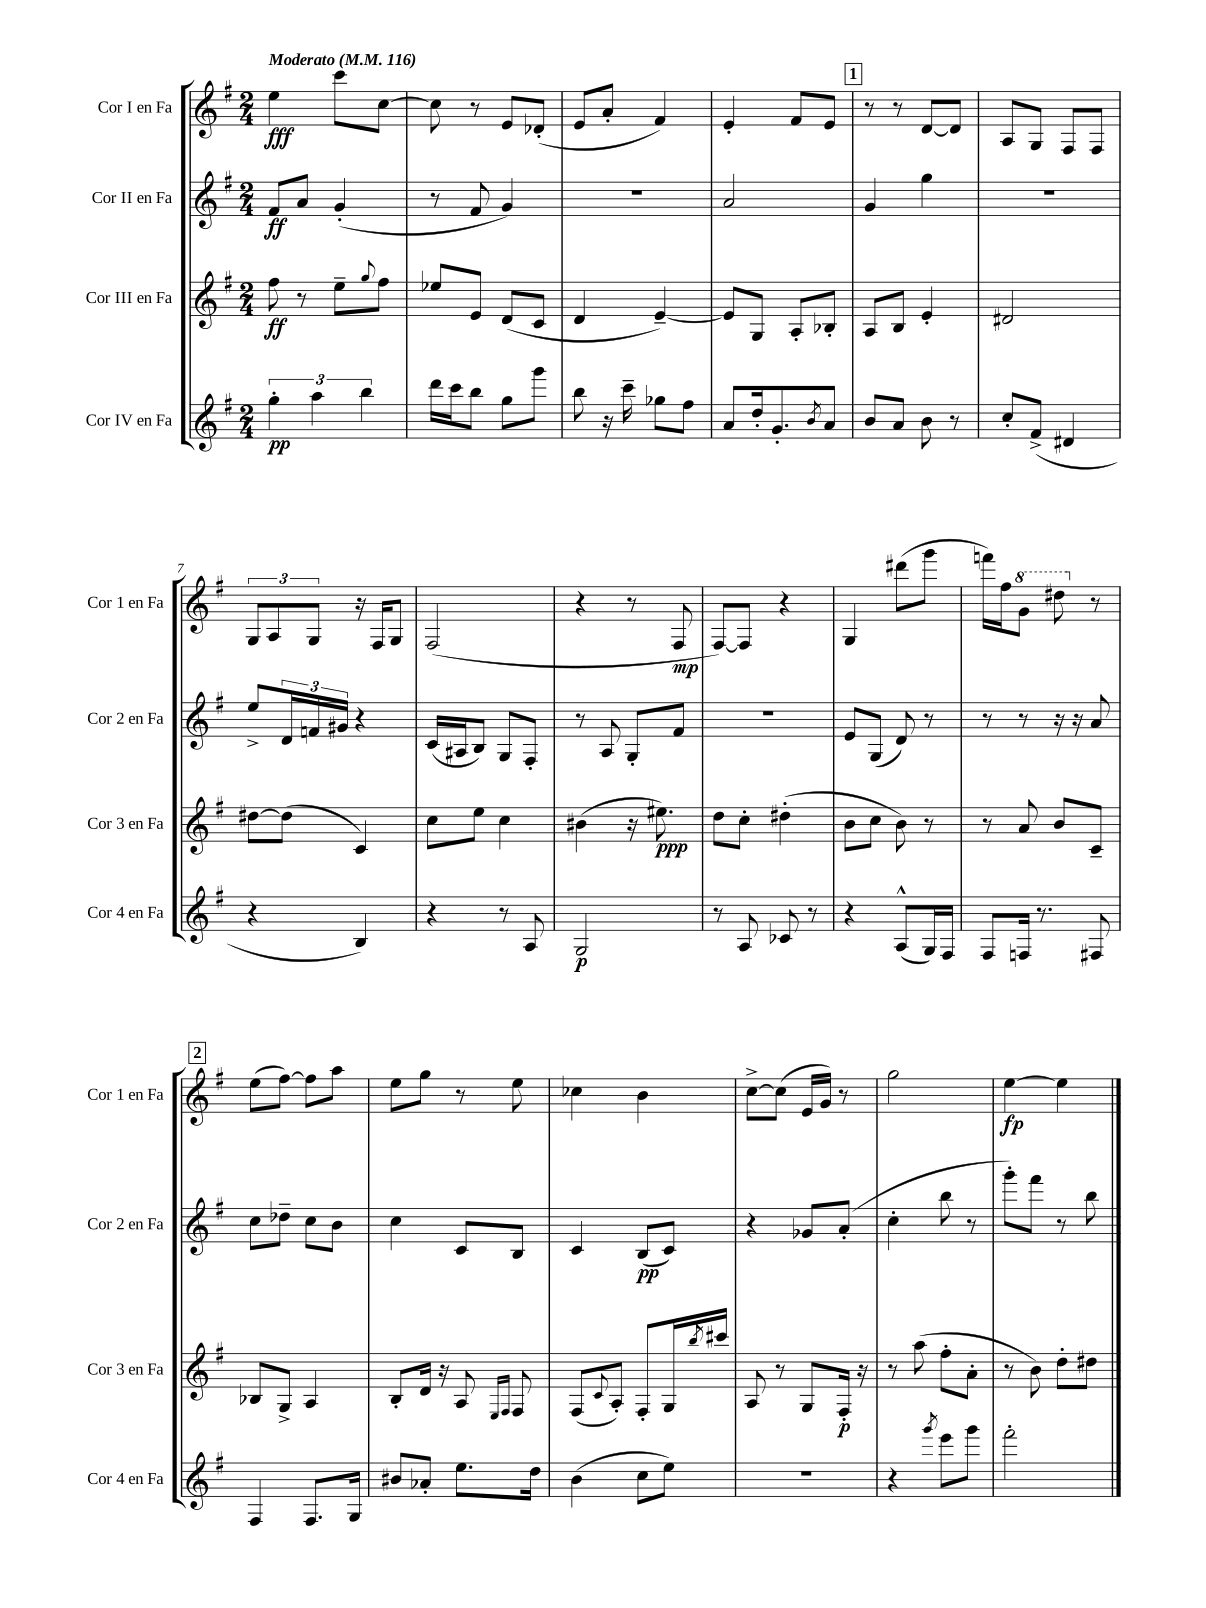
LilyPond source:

<<
\new StaffGroup <<
\new Staff = "s0" \with { instrumentName = "Cor I en Fa" shortInstrumentName = "Cor 1 en Fa" } {
    \clef treble \key g \major \numericTimeSignature \time 2/4 \tempo "Moderato" 4 = 116
    e''4\fff c'''8 c''8~ |
    c''8 r8 e'8 des'8-.( |
    e'8 a'8-. fis'4) |
    e'4-. fis'8 e'8 |
    \mark \markup { \box "1" } r8 r8 d'8~ d'8 |
    a8 g8 fis8 fis8 |
    \tuplet 3/2 { g8 a8 g8 } r16 fis16 g8 |
    fis2( |
    r4 r8 fis8\mp |
    fis8~) fis8 r4 |
    g4 dis'''8( g'''8 |
    f'''16) fis''16 \ottava #1 g''8 dis'''8 \ottava #0 r8 |
    \mark \markup { \box "2" } e''8( fis''8~) fis''8 a''8 |
    e''8 g''8 r8 e''8 |
    ces''4 b'4 |
    c''8~-> c''8( e'16 g'16) r8 |
    g''2 |
    e''4~\fp e''4 \bar "|." |
}
\new Staff = "s1" \with { instrumentName = "Cor II en Fa" shortInstrumentName = "Cor 2 en Fa" } {
    \clef treble \key g \major \numericTimeSignature \time 2/4
    fis'8\ff a'8 g'4-.( |
    r8 fis'8 g'4) |
    r2 |
    a'2 |
    \mark \markup { \box "1" } g'4 g''4 |
    R2 |
    e''8-> \tuplet 3/2 { d'16 f'16 gis'16 } r4 |
    c'16( ais16 b8) g8 fis8-. |
    r8 a8 g8-. fis'8 |
    R2 |
    e'8 g8( d'8) r8 |
    r8 r8 r16 r16 a'8 |
    \mark \markup { \box "2" } c''8 des''8-- c''8 b'8 |
    c''4 c'8 b8 |
    c'4 b8\pp( c'8) |
    r4 ges'8 a'8-.( |
    c''4-. b''8 r8 |
    g'''8-.) fis'''8 r8 b''8 \bar "|." |
}
\new Staff = "s2" \with { instrumentName = "Cor III en Fa" shortInstrumentName = "Cor 3 en Fa" } {
    \clef treble \key g \major \numericTimeSignature \time 2/4
    fis''8\ff r8 e''8-- \appoggiatura { g''8 } fis''8 |
    ees''8 e'8 d'8( c'8 |
    d'4 e'4~--) |
    e'8 g8 a8-. bes8-. |
    \mark \markup { \box "1" } a8 b8 e'4-. |
    dis'2 |
    dis''8~ dis''8( c'4) |
    c''8 e''8 c''4 |
    bis'4( r16 eis''8.\ppp) |
    d''8 c''8-. dis''4-.( |
    b'8 c''8 b'8) r8 |
    r8 a'8 b'8 c'8-- |
    \mark \markup { \box "2" } bes8 g8-> a4 |
    b8-. d'16 r16 a8 \grace { e16 fis16 } fis8 |
    fis8( \appoggiatura { c'8 } a8-.) fis8-. g16 \acciaccatura { b''8 } cis'''16 |
    a8 r8 g8 fis16-.\p r16 |
    r8 a''8( fis''8-. a'8-. |
    r8 b'8) d''8-. dis''8 \bar "|." |
}
\new Staff = "s3" \with { instrumentName = "Cor IV en Fa" shortInstrumentName = "Cor 4 en Fa" } {
    \clef treble \key g \major \numericTimeSignature \time 2/4
    \tuplet 3/2 { g''4-.\pp a''4 b''4 } |
    d'''16 c'''16 b''8 g''8 g'''8 |
    b''8 r16 c'''16-- ges''8 fis''8 |
    a'8 d''16-. g'8.-. \acciaccatura { b'8 } a'8 |
    \mark \markup { \box "1" } b'8 a'8 b'8 r8 |
    c''8-. fis'8->( dis'4 |
    r4 b4) |
    r4 r8 a8 |
    g2\p |
    r8 a8 ces'8 r8 |
    r4 a8-^( g16) fis16 |
    fis8 f16 r8. fis8 |
    \mark \markup { \box "2" } fis4 fis8. g16 |
    bis'8 aes'8-. e''8. d''16 |
    b'4( c''8 e''8) |
    R2 |
    r4 \acciaccatura { g'''8 } e'''8 g'''8 |
    fis'''2-. \bar "|." |
}
>>
>>
